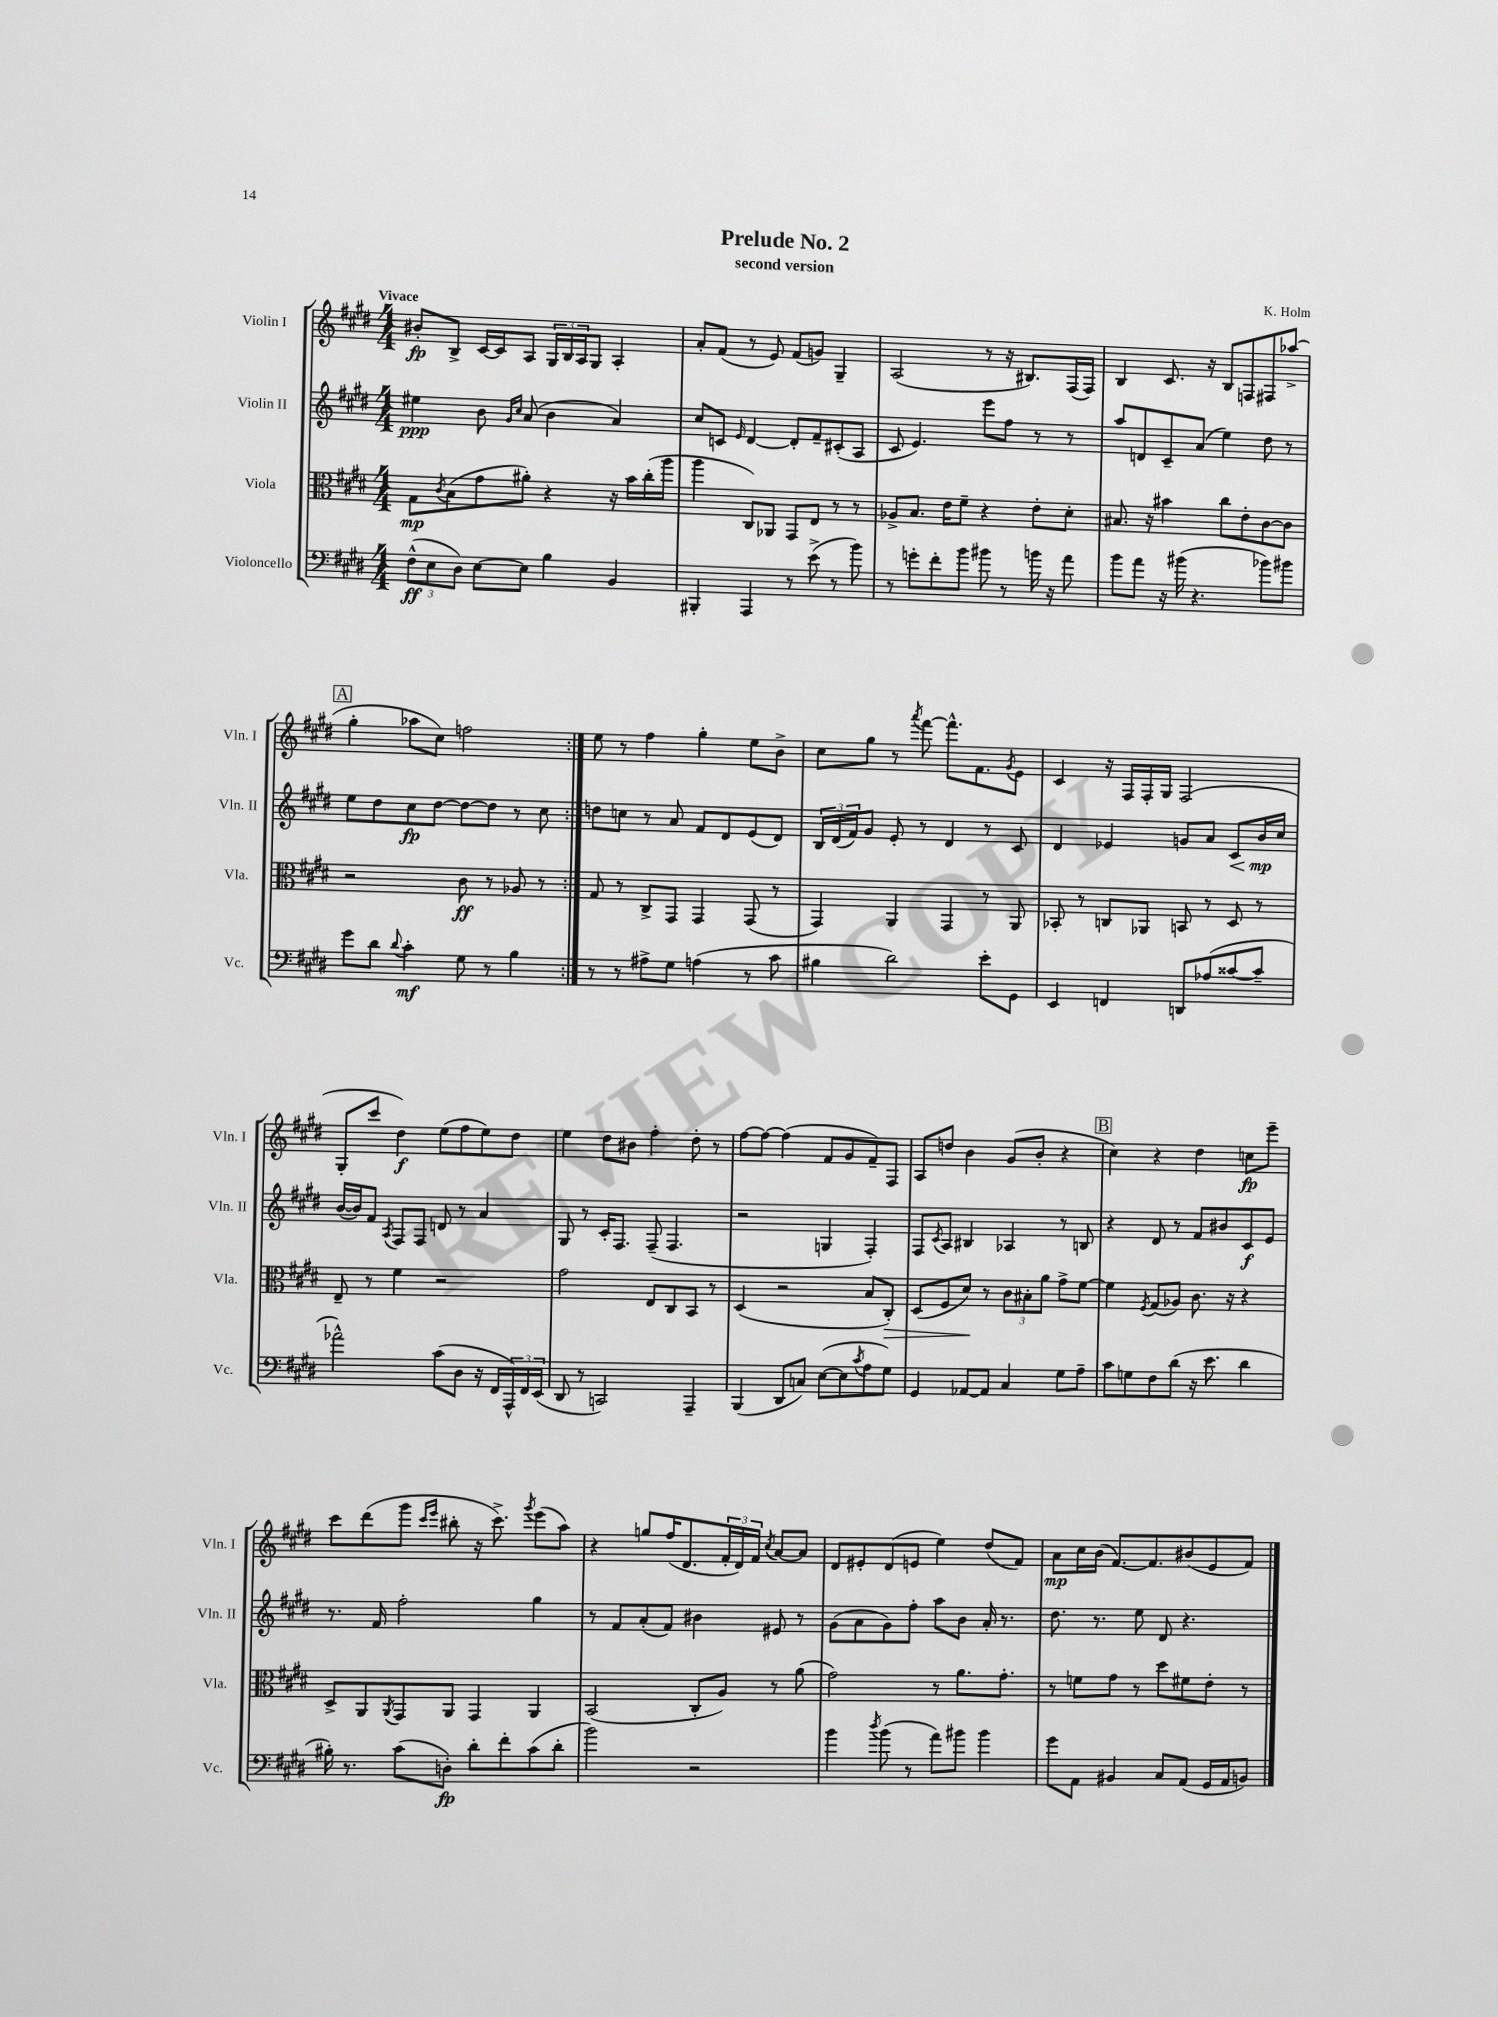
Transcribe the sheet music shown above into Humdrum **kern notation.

**kern	**dynam	**kern	**dynam	**kern	**dynam	**kern	**dynam
*part4	*part4	*part3	*part3	*part2	*part2	*part1	*part1
*staff4	*staff4	*staff3	*staff3	*staff2	*staff2	*staff1	*staff1
*I"Violoncello	*	*I"Viola	*	*I"Violin II	*	*I"Violin I	*
*I'Vc.	*	*I'Vla.	*	*I'Vln. II	*	*I'Vln. I	*
*clefF4	*	*clefC3	*	*clefG2	*	*clefG2	*
*k[f#c#g#d#]	*	*k[f#c#g#d#]	*	*k[f#c#g#d#]	*	*k[f#c#g#d#]	*
*M4/4	*	*M4/4	*	*M4/4	*	*M4/4	*
=1	=1	=1	=1	=1	=1	=1	=1
!	!	!	!	!	!	!LO:TX:a:B:t=Vivace	!
(12F#^^\L	ff	8G#\L	mp	4ee#X\	ppp	8b#X'/L	fp
12E\	.	.	.	.	.	.	.
.	.	8qc#/	.	.	.	.	.
.	.	(8B\	.	.	.	8B^/J	.
12D#\J)	.	.	.	.	.	.	.
[8E\L	.	8g#\	.	8b\	.	[16c#/LL	.
.	.	.	.	.	.	16c#/J]	.
.	.	.	.	16qqg#/LL	.	.	.
.	.	.	.	16qqcc#/JJ	.	.	.
8E\J]	.	8a#X'\J)	.	(8a/	.	8A/J	.
4B\	.	4r	.	4b\	.	24G#/LL	.
.	.	.	.	.	.	24B/	.
.	.	.	.	.	.	24A/J	.
.	.	.	.	.	.	8G#/J	.
4BB/	.	16r	.	4a/)	.	4A'/	.
.	.	16b\LL	.	.	.	.	.
.	.	(16cc#'\	.	.	.	.	.
.	.	16aa\JJ	.	.	.	.	.
=2	=2	=2	=2	=2	=2	=2	=2
4BBB#X'/	.	4aa\	.	8cc#/L	.	8a'/L	.
.	.	.	.	8cn/J	.	(8f#/J	.
.	.	.	.	16qqe/	.	.	.
4AAA/	.	8C#/L)	.	[4d#/	.	8r	.
.	.	8AA-X/J	.	.	.	8e/)	.
8r	.	8GG#/L	.	8d#'/L]	.	(8f#/L	.
(8e^\	.	8E/J	.	8f#~/	.	8gn/J)	.
8r	.	8r	.	(8c#X'/	.	4G#~/	.
8b\)	.	8r	.	8A/J	.	.	.
=3	=3	=3	=3	=3	=3	=3	=3
8r	.	8A-X^/L	.	8c#/	.	(2A/	.
8gn'\L	.	8.B/J	.	4.e/)	.	.	.
8f#'\	.	.	.	.	.	.	.
.	.	16e\KL	.	.	.	.	.
8b\J	.	8f#~\J	.	.	.	.	.
8b#X\	.	4r	.	8eee\L	.	8r	.
8r	.	.	.	8ff#\J	.	16r	.
.	.	.	.	.	.	8.B#X/L)	.
16bn\	.	8e'\L	.	8r	.	.	.
16r	.	.	.	.	.	.	.
8a\	.	8d#'\J	.	8r	.	(16F#/L	.
.	.	.	.	.	.	16F#/JJ)	.
=4	=4	=4	=4	=4	=4	=4	=4
8b\L	.	8.B#X/	.	8aa/L	.	4B/	.
8a\J	.	.	.	8dn/	.	.	.
.	.	16r	.	.	.	.	.
16r	.	4b#X\	.	8c#~/	.	8.c#/	.
(16b#X\	.	.	.	.	.	.	.
4.r	.	.	.	(8a/J	.	.	.
.	.	.	.	.	.	16r	.
.	.	8cc#\L	.	4ee\)	.	8B/L	.
.	.	8e'\	.	.	.	8Fn/	.
8b-X\L)	.	[8c#\	.	8dd#\	.	8F#X/	.
8b#X\J	.	8c#\J]	.	8r	.	(8aa-X^/J	.
!!LO:LB:g=z
!!LO:REH:place=s1:t=A
=5	=5	=5	=5	=5	=5	=5	=5
8g#\L	.	2r	.	8ee\L	.	4gg#'\	.
8d#\J	.	.	.	8dd#\	.	.	.
8qqd#/	.	.	.	.	.	.	.
4c#'\	mf	.	.	8cc#\	fp	8aa-X\L	.
.	.	.	.	[8dd#\J	.	8cc#\J)	.
8G#\	.	8c#\	ff	8dd#\L_	.	2ffn\	.
8r	.	8r	.	8dd#\J]	.	.	.
4B\	.	8A-X/	.	8r	.	.	.
.	.	8r	.	8cc#\	.	.	.
=6:|!	=6:|!	=6:|!	=6:|!	=6:|!	=6:|!	=6:|!	=6:|!
8r	.	8G#/	.	8ddn\L	.	8ee\	.
8r	.	8r	.	8ccn\J	.	8r	.
8A#X^\L	.	8C#^/L	.	8r	.	4ff#\	.
8G#\J	.	8GG#/J	.	8a/	.	.	.
(4An\	.	4GG#/	.	8f#/L	.	4gg#'\	.
.	.	.	.	8d#/	.	.	.
8r	.	(8GG#/	.	(8e/	.	8ee\L	.
8c#\	.	8r	.	8d#/J)	.	8b^\J	.
=7	=7	=7	=7	=7	=7	=7	=7
4B#X\	.	4GG#/)	.	24B/LL	.	8cc#\L	.
.	.	.	.	(24d#/	.	.	.
.	.	.	.	24f#/J)	.	.	.
.	.	.	.	8g#/J	.	8gg#\J	.
2d#\)	.	4AA/	.	8e'/	.	8r	.
.	.	.	.	.	.	8qaaa/	.
.	.	.	.	8r	.	[8fff#\	.
.	.	4GG#/	.	4d#/	.	8.fff#^^\L]	.
.	.	.	.	.	.	8.f#\	.
8e'\L	.	8r	.	8r	.	.	.
.	.	.	.	.	.	8qg#/	.
8GG#\J	.	8AA/	.	8c#/	.	8e\J	.
=8	=8	=8	=8	=8	=8	=8	=8
4EE/	.	8BB-X'/	.	4d#/	.	4c#/	.
.	.	8r	.	.	.	.	.
4FFn/	.	8Cn/L	.	4e-X/	.	16r	.
.	.	.	.	.	.	16F#/LL	.
.	.	8AA-X/J	.	.	.	16F#'/	.
.	.	.	.	.	.	16G#/JJ	.
8DDn/L	.	8BBn/	.	8gn/L	.	(2F#/	.
(8A-X/	.	8r	.	8a/J	.	.	.
!	!	!	!	!	!LO:HP:b	!	!
[8c##X/	.	8D#/	.	8c#/L	<	.	.
8c##~/J]	.	8r	.	16b/L	mp	.	.
.	.	.	.	16cc#/JJ	[	.	.
!!LO:LB:g=z
=9	=9	=9	=9	=9	=9	=9	=9
2a-X^^\)	.	8E~/	.	([16b/LL	.	8G#'/L	.
.	.	.	.	16b/J])	.	.	.
.	.	8r	.	8f#/J	.	8ccc#/J	.
.	.	.	.	8qA/	.	.	.
.	.	4f#\	.	8F#/L	.	4dd#\)	f
.	.	.	.	8F#/J	.	.	.
(8c#\L	.	2r	.	8dn/	.	(8ee\L	.
8D#\J	.	.	.	8r	.	8ff#\	.
16r	.	.	.	4a/	.	8ee\)	.
16FF#/LL	.	.	.	.	.	.	.
24AAA^^/)	.	.	.	.	.	8dd#\J	.
24FF#/	.	.	.	.	.	.	.
(24EE/JJ	.	.	.	.	.	.	.
=10	=10	=10	=10	=10	=10	=10	=10
8DD#/	.	2g#\	.	8G#/	.	4ee\	.
8r	.	.	.	8r	.	.	.
2CCn/)	.	.	.	16c#'/KL	.	8dd#\L	.
.	.	.	.	8.F#/J	.	.	.
.	.	.	.	.	.	8b#X\J	.
.	.	8E/L	.	(8F#~/	.	4ff#'\	.
.	.	8C#/	.	4.F#/	.	.	.
4AAA~/	.	8BB/J	.	.	.	8dd#'\	.
.	.	8r	.	.	.	8r	.
=11	=11	=11	=11	=11	=11	=11	=11
(4BBB/	.	(4D#/	.	2r	.	[8ff#\L	.
.	.	.	.	.	.	8ff#\J_	.
8DD#/L	.	2r	.	.	.	(4ff#\]	.
8Cn/J)	.	.	.	.	.	.	.
([8E\L	.	.	.	4Gn/	.	8f#/L	.
8E\]	.	.	.	.	.	8g#/	.
8qc#/	.	.	.	.	.	.	.
8A\	.	8B/L	.	4F#'/)	.	8f#~/)	.
!	!	!	!LO:HP:b	!	!	!	!
8G#\J)	.	8C#'/J)	>	.	.	8F#/J	.
=12	=12	=12	=12	=12	=12	=12	=12
4GG#/	.	(8D#/L	.	8F#/L	.	8A/L	.
.	.	.	.	8qc#/	.	.	.
.	.	8F#/	.	8A/J	.	8ddn/J	.
[8AA-X/L	.	8d#/J)	.	4B#X/	.	4b\	.
8AA-/J]	.	8r	]	.	.	.	.
4C#/	.	12c#\L	.	4A-X/	.	(8g#/L	.
.	.	12B#X'\	.	.	.	.	.
.	.	.	.	.	.	8b'/J	.
.	.	12a\J	.	.	.	.	.
8G#\L	.	8g#^\L	.	8r	.	4r	.
8A~\J	.	[8f#\J	.	8Bn/	.	.	.
!!LO:REH:place=s1:t=B
=13	=13	=13	=13	=13	=13	=13	=13
8c#\L	.	4f#\]	.	4r	.	4cc#\)	.
8Gn\	.	.	.	.	.	.	.
.	.	8qF#/	.	.	.	.	.
8F#\	.	(8G#/L	.	8d#/	.	4r	.
(8d#\J	.	8A-X/J)	.	8r	.	.	.
16r	.	8.c#\	.	8f#/L	.	4dd#\	.
8.e\	.	.	.	.	.	.	.
.	.	.	.	8b#X/	.	.	.
.	.	16r	.	.	.	.	.
4d#\	.	4r	.	8c#/	f	8ccn\L	fp
.	.	.	.	8e/J	.	8eee~\J	.
!!LO:LB:g=z
=14	=14	=14	=14	=14	=14	=14	=14
16B#X'\)	.	8D#^/L	.	8.r	.	8ccc#\L	.
8.r	.	.	.	.	.	.	.
.	.	8AA/	.	.	.	(8ddd#\	.
.	.	.	.	16f#/	.	.	.
.	.	8qAA/	.	.	.	.	.
(8c#\L	.	8GG#/	.	2ff#'\	.	8ggg#\J	.
.	.	.	.	.	.	16qqccc#/LL	.
.	.	.	.	.	.	16qqeee/JJ	.
8Dn'\J)	fp	8AA/J	.	.	.	8bb#X'\	.
8d#'\L	.	4GG#/	.	.	.	16r	.
.	.	.	.	.	.	8.ccc#^\)	.
8f#'\	.	.	.	.	.	.	.
.	.	.	.	.	.	8qggg#/	.
(8c#\	.	4AA/	.	4gg#\	.	(8eee\L	.
8d#'\J	.	.	.	.	.	8aa\J)	.
=15	=15	=15	=15	=15	=15	=15	=15
2b\)	.	(2BB/	.	8r	.	4r	.
.	.	.	.	8f#/L	.	.	.
.	.	.	.	(8a'/	.	8ggn/L	.
.	.	.	.	8f#/J)	.	(16ff#/K	.
.	.	.	.	.	.	8.d#/	.
2r	.	8C#'/L	.	4b#X\	.	.	.
.	.	8A/J)	.	.	.	24f#'/L	.
.	.	.	.	.	.	24d#/)	.
.	.	.	.	.	.	24f#/JJ	.
.	.	.	.	.	.	8qcc#/	.
.	.	8r	.	8e#X/	.	[8a/L	.
.	.	(8a\	.	8r	.	8a/J]	.
=16	=16	=16	=16	=16	=16	=16	=16
4b\	.	2g#\)	.	(8g#\L	.	8d#/L	.
.	.	.	.	8a\	.	8e#X'/	.
8qdd#/	.	.	.	.	.	.	.
(8b\	.	.	.	8g#\)	.	(8d#/	.
8r	.	.	.	8ff#'\J	.	8en/J	.
8a\L)	.	8r	.	8aa\L	.	4ee\)	.
8b#X\J	.	8.a\L	.	8b\J	.	.	.
4b#\	.	.	.	16a'/	.	(8dd#/L	.
.	.	8.g#'\J	.	8.r	.	.	.
.	.	.	.	.	.	8f#/J)	.
=17	=17	=17	=17	=17	=17	=17	=17
8g#\L	.	8r	.	8.dd#\	.	8a\L	mp
8AA\J	.	8fn\L	.	.	.	16cc#\L	.
.	.	.	.	8.r	.	(16b\JJ	.
4BB#X/	.	8g#\J	.	.	.	[8.f#/L)	.
.	.	8r	.	8ee\	.	.	.
.	.	.	.	.	.	8.f#/]	.
8C#/L	.	8dd#\L	.	8d#/	.	.	.
(8AA/J	.	8f#X\	.	4.r	.	(8b#X/	.
16GG#/LL	.	8e'\J	.	.	.	8e/	.
16AA/J	.	.	.	.	.	.	.
8BBn/J)	.	8r	.	.	.	8f#/J)	.
==	==	==	==	==	==	==	==
*-	*-	*-	*-	*-	*-	*-	*-
